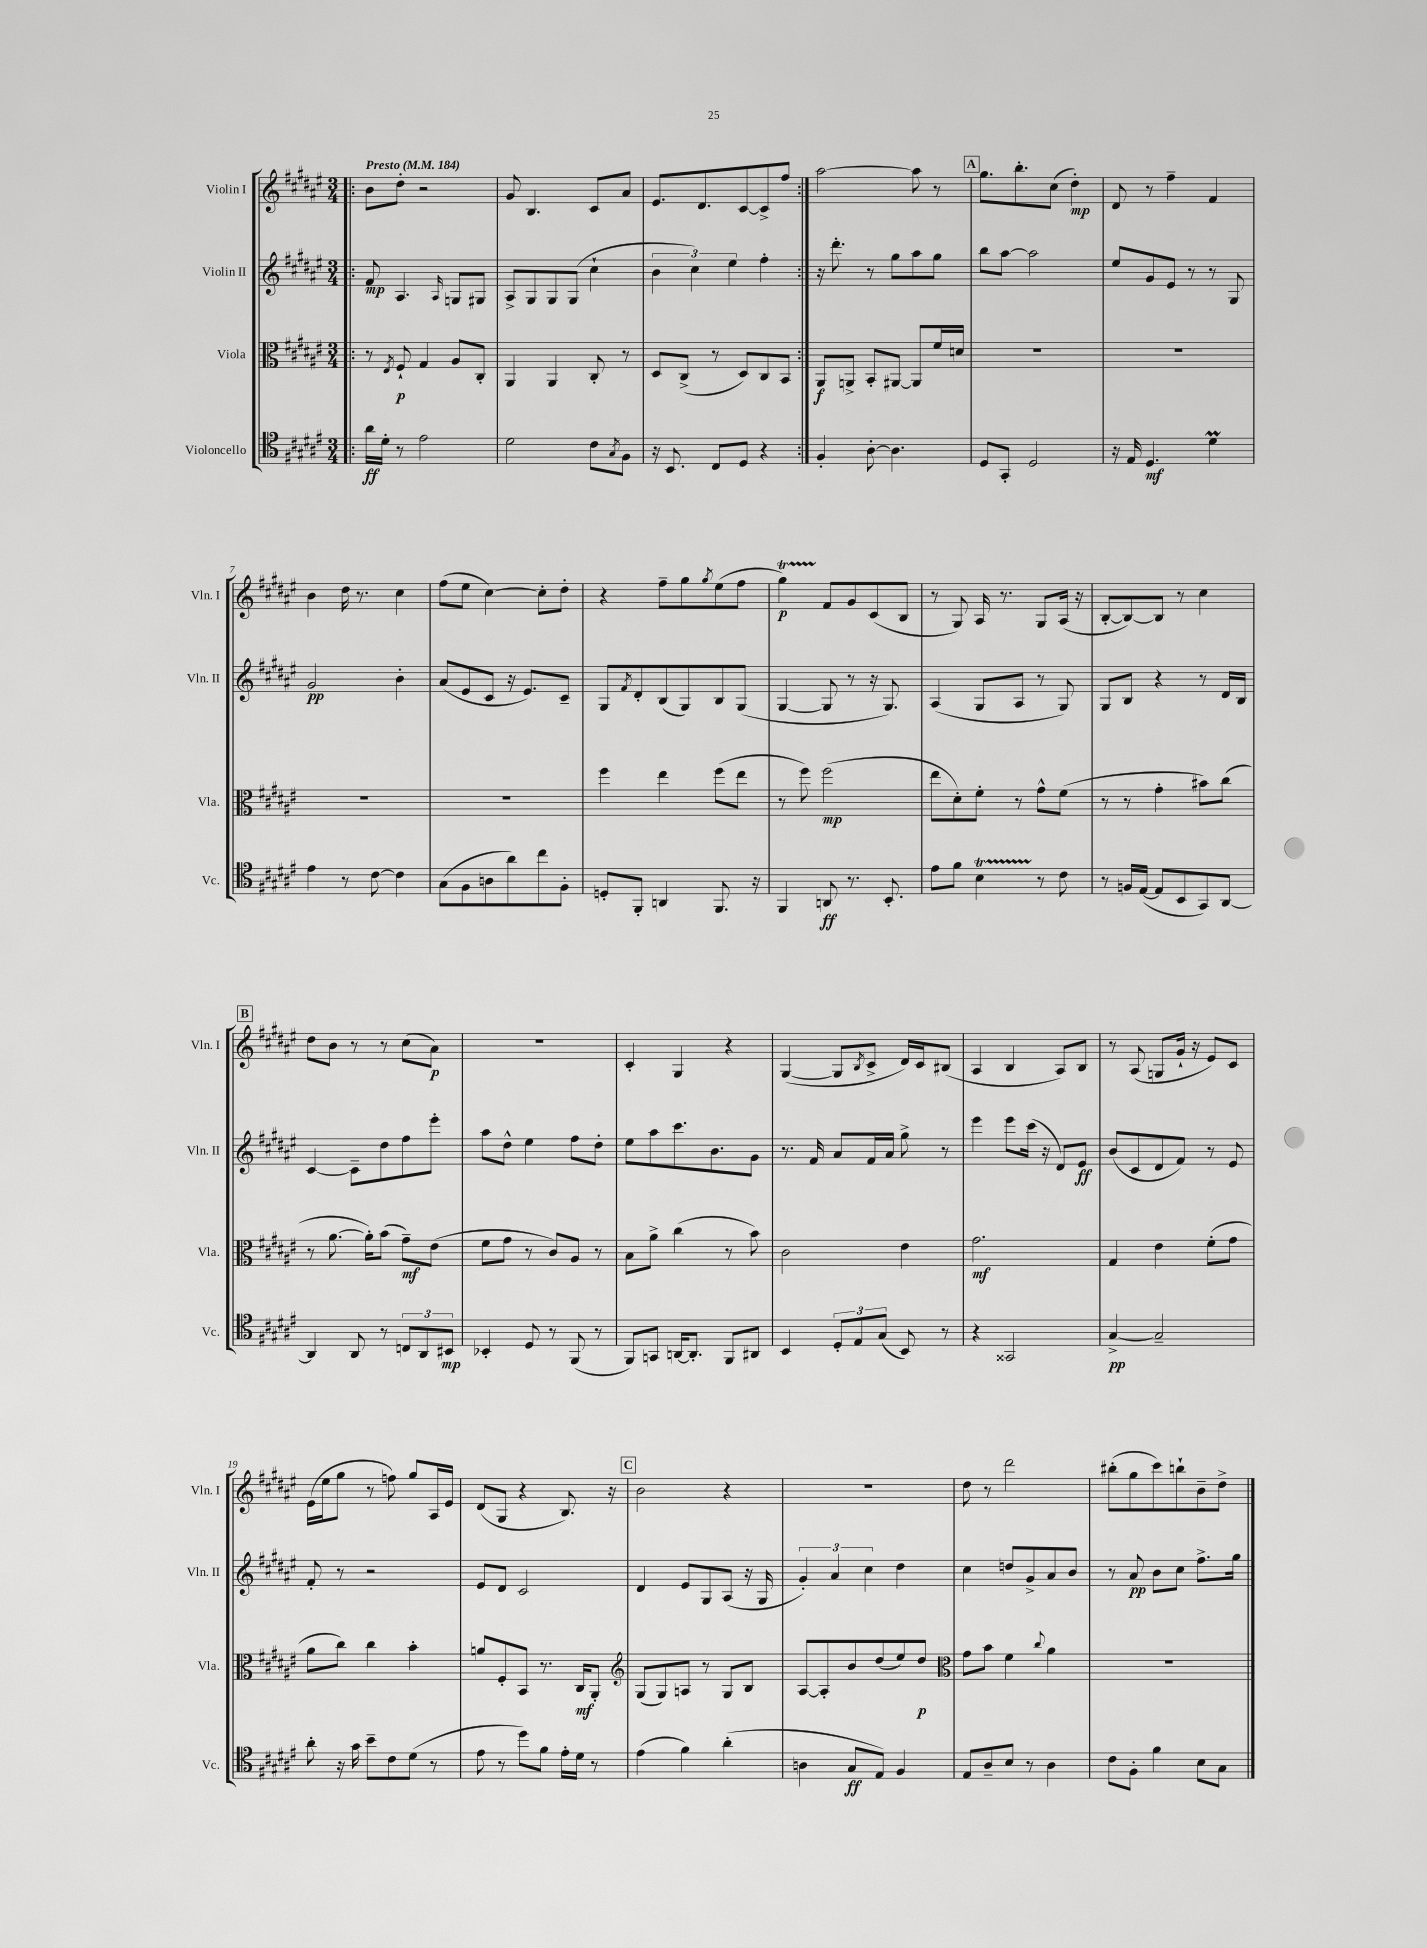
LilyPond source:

<<
\new StaffGroup <<
\new Staff = "s0" \with { instrumentName = "Violin I" shortInstrumentName = "Vln. I" } {
    \clef treble \key fis \major \numericTimeSignature \time 3/4 \tempo "Presto" 4 = 184
    \repeat volta 2 { \bar ".|:" b'8 dis''8-. r2 |
    gis'8 b4. cis'8 ais'8 |
    eis'8. dis'8. cis'8~ cis'8-> fis''8 | }
    ais''2~ ais''8 r8 |
    \mark \markup { \box "A" } gis''8. b''8.-. cis''8( dis''4-.\mp) |
    dis'8 r8 fis''4-- fis'4 |
    b'4 dis''16 r8. cis''4 |
    fis''8( eis''8 cis''4~) cis''8-. dis''8-. |
    r4 fis''8-- gis''8 \acciaccatura { gis''8 } eis''8( fis''8 |
    gis''4\startTrillSpan\p) fis'8\stopTrillSpan gis'8 cis'8( b8 |
    r8 gis8) ais16 r8. gis8 ais16( r16 |
    b8~-. b8~) b8 r8 cis''4 |
    \mark \markup { \box "B" } dis''8 b'8 r8 r8 cis''8( ais'8\p) |
    R2. |
    cis'4-. gis4 r4 |
    gis4~( gis8 \acciaccatura { b8 } cis'8-> dis'16) cis'16 bis8( |
    ais4 b4 ais8) b8 |
    r8 ais8( g8 gis'16-! r16 eis'8) cis'8 |
    eis'16( eis''16 gis''8 r8 f''8) gis''8 ais16 eis'16 |
    dis'8( gis8 r4 b8.) r16 |
    \mark \markup { \box "C" } b'2 r4 |
    R2. |
    dis''8 r8 dis'''2 |
    bis''8-.( gis''8 cis'''8) b''8-! b'8-- dis''8-> \bar "|." |
}
\new Staff = "s1" \with { instrumentName = "Violin II" shortInstrumentName = "Vln. II" } {
    \clef treble \key fis \major \numericTimeSignature \time 3/4
    \repeat volta 2 { \bar ".|:" fis'8\mp ais4. \grace { ais16 } g8 gis8 |
    ais8-> gis8 gis8 gis8( cis''4-! |
    \tuplet 3/2 { b'4 cis''4) eis''4 } fis''4-. | }
    r16 dis'''8.-. r8 gis''8 ais''8 gis''8 |
    \mark \markup { \box "A" } b''8 ais''8~ ais''2 |
    eis''8 gis'8 eis'8 r8 r8 gis8 |
    gis'2\pp b'4-. |
    ais'8( eis'8 cis'8 r16 eis'8.) cis'8-- |
    gis8 \acciaccatura { fis'8 } dis'8-. b8( gis8) b8 gis8( |
    gis4~ gis8 r8 r16 gis8.) |
    ais4( gis8 ais8 r8 gis8) |
    gis8 b8 r4 r8 dis'16 b16 |
    \mark \markup { \box "B" } cis'4~ cis'8-- dis''8 fis''8 eis'''8-. |
    ais''8 dis''8-^ eis''4 fis''8 dis''8-. |
    eis''8 ais''8 cis'''8. b'8. gis'8 |
    r8. fis'16 ais'8 fis'16 ais'16 gis''8-> r8 |
    eis'''4 eis'''8 cis'''16( r16 dis'8) eis'8\ff |
    b'8( cis'8 dis'8 fis'8) r8 eis'8 |
    fis'8-. r8 r2 |
    eis'8 dis'8 cis'2 |
    \mark \markup { \box "C" } dis'4 eis'8 gis8 ais8( r16 gis16 |
    \tuplet 3/2 { gis'4-.) ais'4 cis''4 } dis''4 |
    cis''4 d''8 gis'8-> ais'8 b'8 |
    r8 ais'8\pp b'8 cis''8 fis''8.-> gis''16 \bar "|." |
}
\new Staff = "s2" \with { instrumentName = "Viola" shortInstrumentName = "Vla." } {
    \clef alto \key fis \major \numericTimeSignature \time 3/4
    \repeat volta 2 { \bar ".|:" r8 \acciaccatura { eis8 } fis8-!\p gis4 ais8 cis8-. |
    ais,4 ais,4 cis8-. r8 |
    dis8 cis8->( r8 dis8) cis8 b,8 | }
    ais,8\f a,8-> b,8-. ais,8~ ais,8 fis'16 d'16 |
    \mark \markup { \box "A" } R2. |
    R2. |
    R2. |
    R2. |
    fis''4 eis''4 fis''8( eis''8 |
    r8 fis''8) fis''2\mp( |
    eis''8 dis'8-.) fis'8-. r8 gis'8-^ fis'8( |
    r8 r8 gis'4-. bis'8) cis''8( |
    \mark \markup { \box "B" } r8 ais'8.~ ais'16-.) b'8( gis'8--\mf) eis'8( |
    fis'8 gis'8 r8 cis'8) ais8 r8 |
    b8 ais'8-> cis''4( r8 b'8) |
    cis'2 eis'4 |
    gis'2.\mf |
    gis4 eis'4 fis'8-.( gis'8 |
    ais'8 cis''8) cis''4 b'4-. |
    a'8 fis8-. b,8 r8. cis16\mf ais,8-. |
    \mark \markup { \box "C" } \clef treble gis8( gis8) a8 r8 gis8 b8 |
    ais8~ ais8-. b'8 dis''8( eis''8) dis''8\p |
    \clef alto gis'8 b'8 fis'4 \appoggiatura { cis''8 } ais'4 |
    R2. \bar "|." |
}
\new Staff = "s3" \with { instrumentName = "Violoncello" shortInstrumentName = "Vc." } {
    \clef tenor \key fis \major \numericTimeSignature \time 3/4
    \repeat volta 2 { \bar ".|:" ais'16\ff dis'16-. r8 eis'2 |
    dis'2 cis'8 \acciaccatura { gis8 } fis8 |
    r16 b,8. cis8 dis8 r4 | }
    fis4-. ais8~-. ais4. |
    \mark \markup { \box "A" } dis8 gis,8-. dis2 |
    r16 eis16 dis4.\mf dis'4\prall |
    eis'4 r8 cis'8~ cis'4 |
    gis8( fis8 a8 ais'8) cis''8 fis8-. |
    d8-. fis,8-. a,4 fis,8. r16 |
    fis,4 a,8\ff r8. b,8.-. |
    eis'8 fis'8 b4\startTrillSpan r8\stopTrillSpan cis'8 |
    r8 f16 eis16~( eis8 b,8 gis,8) ais,8~ |
    \mark \markup { \box "B" } ais,4 ais,8 r8 \tuplet 3/2 { c8 ais,8 bis,8\mp } |
    bes,4-. dis8 r8 fis,8( r8 |
    fis,8) g,8 a,16~ a,8.-. fis,8 ais,8 |
    b,4 \tuplet 3/2 { dis8-. eis8 gis8( } b,8) r8 |
    r4 gisis,2 |
    gis4~->\pp gis2-- |
    ais'8-. r16 gis'16 b'8-- cis'8 dis'8( r8 |
    eis'8 r8 dis''8) fis'8 eis'16-. dis'16 r8 |
    \mark \markup { \box "C" } eis'4( fis'4) ais'4-.( |
    a4 gis8\ff eis8) fis4 |
    eis8 ais8-- b8 r8 ais4 |
    cis'8 fis8-. fis'4 b8 gis8 \bar "|." |
}
>>
>>
